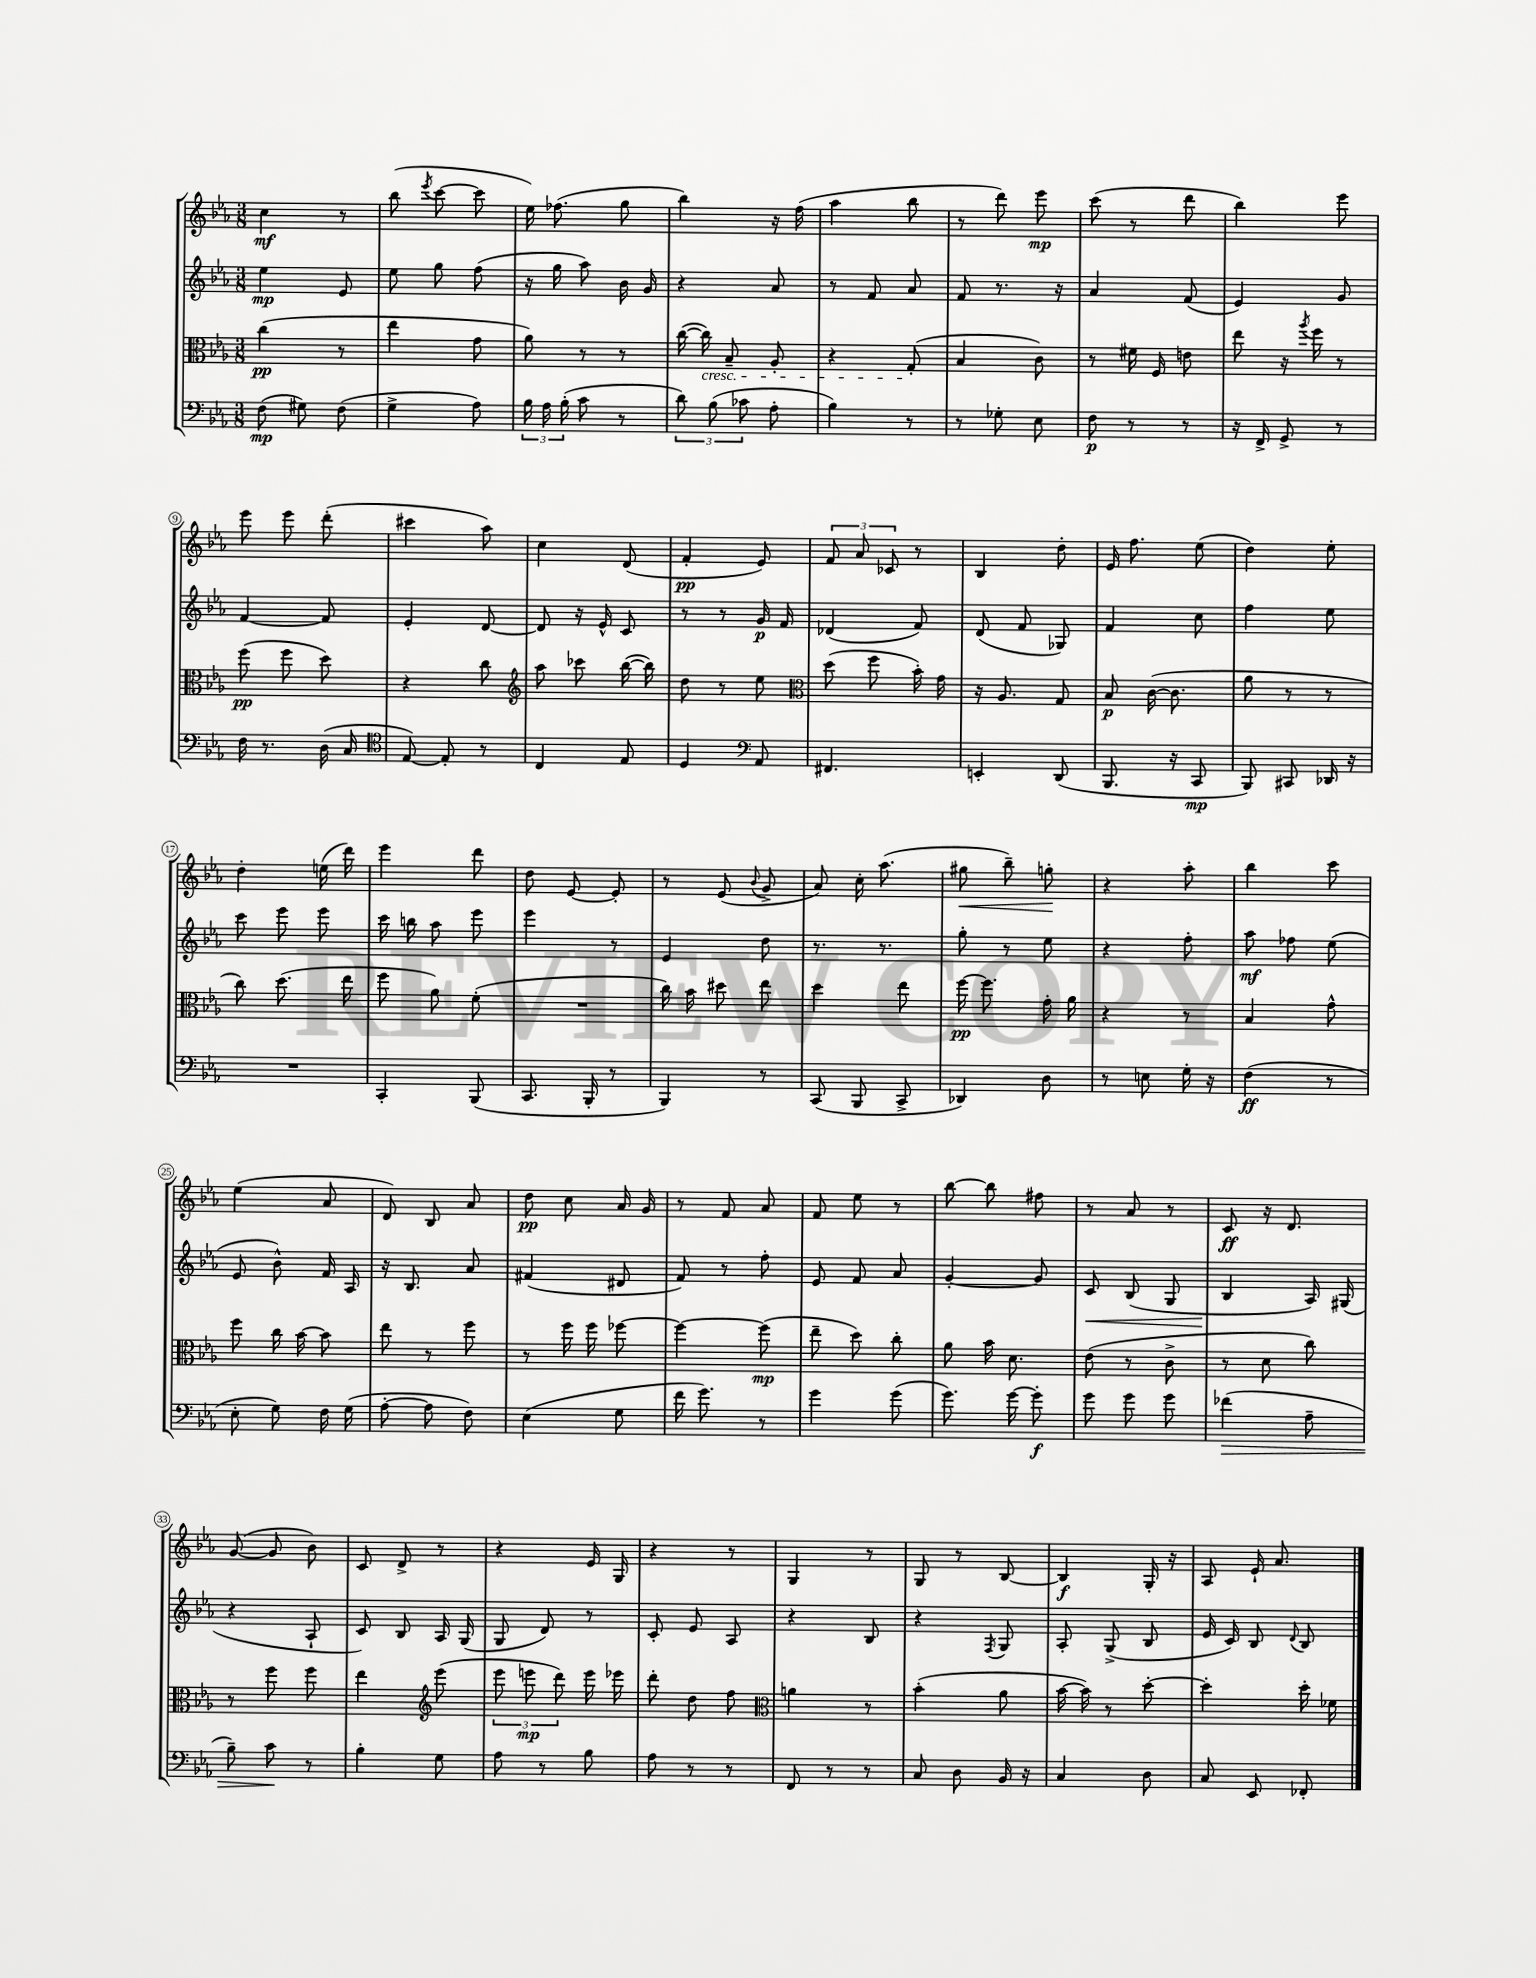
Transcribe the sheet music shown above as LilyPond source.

<<
\new StaffGroup <<
\new Staff = "s0" {
    \clef treble \key ees \major \numericTimeSignature \time 3/8
    \autoBeamOff c''4\mf r8 |
    bes''8( \acciaccatura { ees'''8 } c'''8~ c'''8 |
    ees''16) fes''8.( g''8 |
    bes''4) r16 f''16( |
    aes''4 bes''8 |
    r8 d'''8) ees'''8\mp |
    c'''8( r8 d'''8 |
    bes''4) ees'''8 |
    ees'''8 ees'''8 d'''8-.( |
    cis'''4 aes''8) |
    c''4 d'8( |
    f'4-.\pp ees'8) |
    \tuplet 3/2 { f'8 aes'8 ces'8 } r8 |
    bes4 d''8-. |
    ees'16 f''8. ees''8( |
    d''4) ees''8-. |
    d''4-. e''16( d'''16) |
    ees'''4 d'''8 |
    d''8 ees'8~ ees'8-. |
    r8 ees'8( \appoggiatura { bes'8 } g'8-> |
    aes'8) c''16-. aes''8.( |
    gis''8\< bes''8--) g''8-.\! |
    r4 aes''8-. |
    bes''4 c'''8 |
    ees''4( aes'8 |
    d'8) bes8 aes'8 |
    d''8\pp c''8 aes'16 g'16 |
    r8 f'8 aes'8 |
    f'8 ees''8 r8 |
    bes''8~ bes''8 fis''8 |
    r8 aes'8 r8 |
    c'8\ff r16 d'8. |
    g'8~( g'8 bes'8) |
    c'8 d'8-> r8 |
    r4 ees'16 g16 |
    r4 r8 |
    g4 r8 |
    g8 r8 bes8~ |
    bes4\f g16-. r16 |
    aes8 ees'16-! aes'8. \bar "|." |
}
\new Staff = "s1" {
    \clef treble \key ees \major \numericTimeSignature \time 3/8
    \autoBeamOff ees''4\mp ees'8 |
    ees''8 g''8 f''8( |
    r16 g''16 aes''8) bes'16 g'16 |
    r4 aes'8 |
    r8 f'8 aes'8 |
    f'8 r8. r16 |
    aes'4 f'8( |
    ees'4) g'8 |
    f'4~ f'8 |
    ees'4-. d'8~ |
    d'8 r16 ees'16-^ c'8 |
    r8 r8 g'16\p f'16 |
    des'4( f'8) |
    d'8( f'8 ges8) |
    f'4 c''8 |
    f''4 ees''8 |
    c'''8 ees'''8 ees'''8 |
    c'''16 b''16 aes''8 ees'''8 |
    ees'''4 r8 |
    ees'4 d''8 |
    r8. r8. |
    g''8-. r8 ees''8 |
    r4 f''8-. |
    aes''8\mf fes''8 ees''8( |
    ees'8 bes'8-^) f'16 aes16 |
    r16 bes8. aes'8 |
    fis'4( dis'8 |
    f'8) r8 f''8-. |
    ees'8 f'8 aes'8 |
    g'4~-. g'8 |
    c'8\< bes8( g8 |
    bes4\! aes16) gis16( |
    r4 aes8-! |
    c'8) bes8 aes16 g16( |
    g8 d'8) r8 |
    c'8-. ees'8 aes8 |
    r4 bes8 |
    r4 \acciaccatura { f8 } g8 |
    aes8-. g8->( bes8 |
    ees'16 c'16) bes8 \appoggiatura { d'8 } bes8 \bar "|." |
}
\new Staff = "s2" {
    \clef alto \key ees \major \numericTimeSignature \time 3/8
    \autoBeamOff c''4\pp( r8 |
    ees''4 g'8 |
    aes'8) r8 r8 |
    c''16~( c''16\cresc) bes8-- aes8-. |
    r4 g8-.\!( |
    bes4 c'8) |
    r8 fis'16 f16 e'8 |
    ees''8 r16 \acciaccatura { aes''8 } f''16 r8 |
    f''8\pp( f''8 d''8) |
    r4 c''8 |
    \clef treble aes''8 ces'''8 bes''16~( bes''16) |
    d''8 r8 ees''8 |
    \clef alto d''8( f''8 bes'16-.) g'16 |
    r16 aes8. g8 |
    bes8\p c'16~( c'8. |
    aes'8 r8 r8 |
    c''8) d''8.( ees''16 |
    f''8 aes'8) f'8-.( |
    R4. |
    c''16) bes'16 dis''8 ees''8 |
    d''4 ees''8 |
    f''16~\pp f''8. g'16-. aes'16 |
    r4 r8 |
    bes4 g'8-^ |
    f''8 c''16 bes'16~ bes'8 |
    ees''8 r8 f''8 |
    r8 f''16 f''16 fes''8~ |
    fes''4~ fes''8\mp( |
    ees''8-- d''8) c''8-. |
    aes'8 bes'16 d'8. |
    ees'8( r8 c'8-> |
    r8 d'8 c''8) |
    r8 f''8 f''8 |
    ees''4 \clef treble ees'''8( |
    \tuplet 3/2 { ees'''8 e'''8\mp d'''8) } e'''16 ees'''16 |
    d'''8-. d''8 f''8 |
    \clef alto a'4 r8 |
    bes'4-.( aes'8 |
    bes'16~ bes'16) r8 d''8~-. |
    d''4-. d''16-. fes'16 \bar "|." |
}
\new Staff = "s3" {
    \clef bass \key ees \major \numericTimeSignature \time 3/8
    \autoBeamOff f8\mp( gis8) f8( |
    g4-> aes8) |
    \tuplet 3/2 { bes16 aes16 bes16-.( } c'8 r8 |
    \tuplet 3/2 { d'8) bes8( ces'8 } aes8-. |
    bes4) r8 |
    r8 ges8-. ees8 |
    f8\p r8 r8 |
    r16 f,16-> g,8-> r8 |
    f16 r8. d16( c16 |
    \clef tenor ees8~) ees8-. r8 |
    c4 ees8 |
    d4 \clef bass aes,8 |
    fis,4. |
    e,4-. d,8( |
    bes,,8. r16 c,8\mp |
    bes,,8) cis,8 des,16 r16 |
    R4. |
    c,4-. bes,,8( |
    c,8. bes,,16-. r8 |
    bes,,4) r8 |
    c,8( bes,,8 c,8-> |
    des,4) d8 |
    r8 e8 g16-. r16 |
    f4\ff( r8 |
    ees8-. g8) f16 g16( |
    aes8~-. aes8 f8) |
    ees4( g8 |
    f'16 g'8.) r8 |
    g'4 g'8( |
    g'8.) g'16~ g'8-.\f |
    g'8 g'8 g'8 |
    fes'4\>( aes8-- |
    bes8--) c'8\! r8 |
    bes4-. g8 |
    aes8 r8 bes8 |
    aes8 r8 r8 |
    f,8 r8 r8 |
    c8 d8 bes,16 r16 |
    c4 d8 |
    c8 ees,8 fes,8-. \bar "|." |
}
>>
>>
\layout { \context { \Score \override BarNumber.stencil = #(make-stencil-circler 0.1 0.3 ly:text-interface::print) } }
